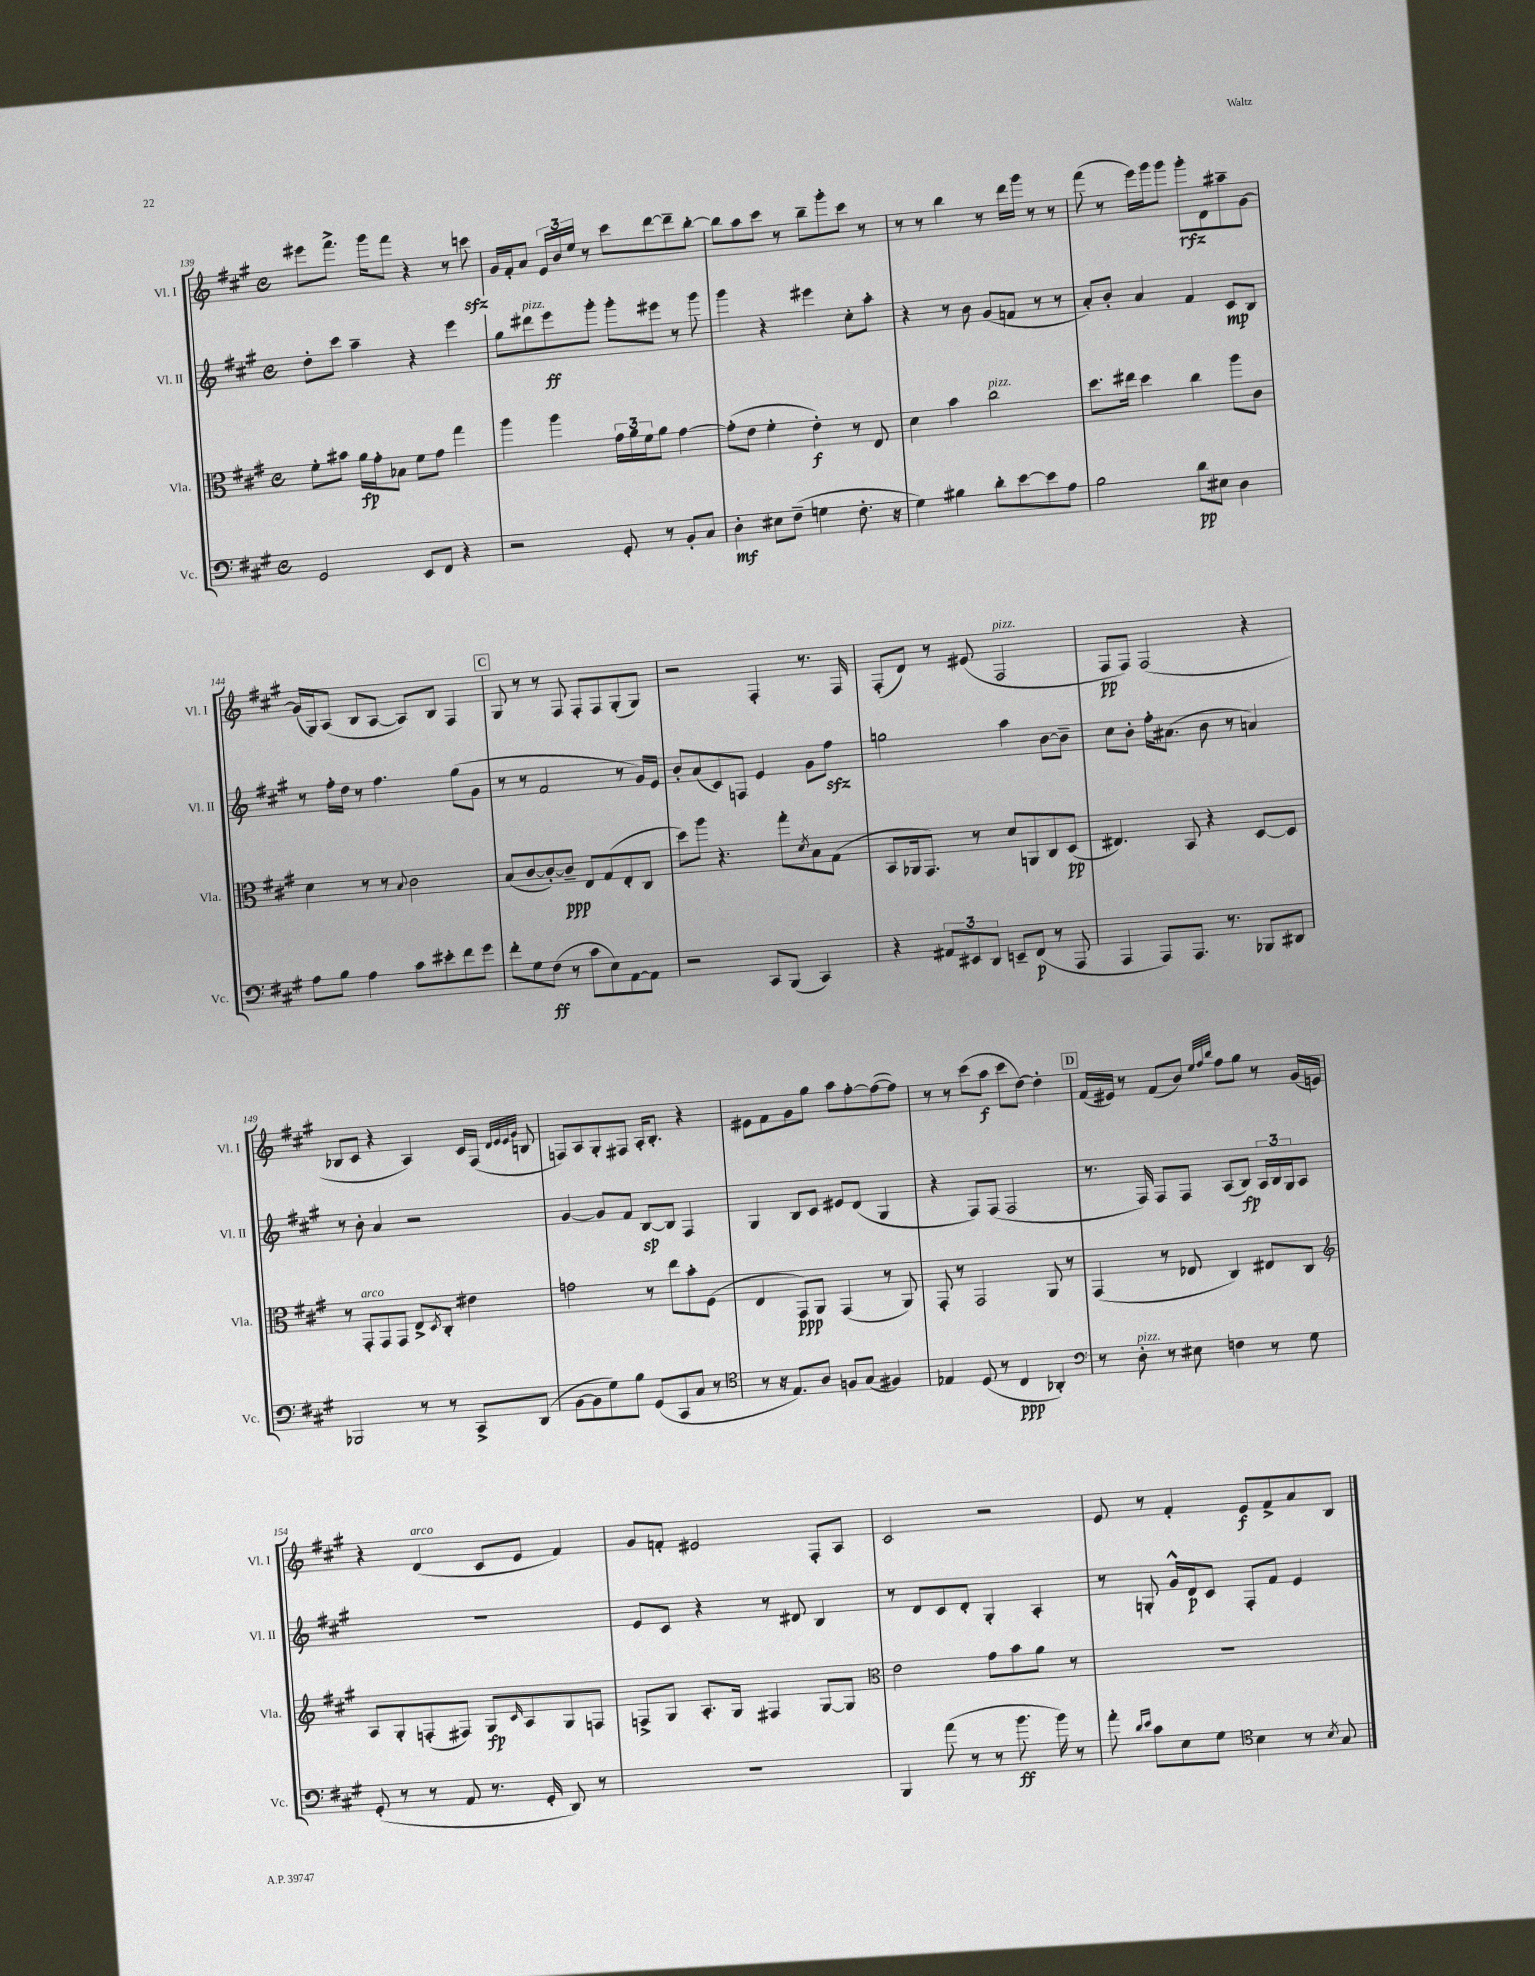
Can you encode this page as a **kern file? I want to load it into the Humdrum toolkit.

**kern	**dynam	**kern	**dynam	**kern	**dynam	**kern	**dynam
*part4	*part4	*part3	*part3	*part2	*part2	*part1	*part1
*staff4	*staff4	*staff3	*staff3	*staff2	*staff2	*staff1	*staff1
*I"Vc.	*	*I"Vla.	*	*I"Vl. II	*	*I"Vl. I	*
*I'Vc.	*	*I'Vla.	*	*I'Vl. II	*	*I'Vl. I	*
*clefF4	*	*clefC3	*	*clefG2	*	*clefG2	*
*k[f#c#g#]	*	*k[f#c#g#]	*	*k[f#c#g#]	*	*k[f#c#g#]	*
*M4/4	*	*M4/4	*	*M4/4	*	*M4/4	*
*met(c)	*	*met(c)	*	*met(c)	*	*met(c)	*
=139	=139	=139	=139	=139	=139	=139	=139
2GG#/	.	8f#'\L	.	8dd'\L	.	8eee#X\L	.
.	.	8b#X\J	.	8ccc#\J	.	8.fff#^\J	.
.	.	16a\LL	fp	4aa~\	.	.	.
.	.	16g#'\J	.	.	.	16ggg#\KL	.
.	.	8B-X\J	.	.	.	8fff#\J	.
8EE/L	.	8f#\L	.	4r	.	4r	.
8FF#/J	.	8g#\J	.	.	.	.	.
4r	.	4gg#\	.	4eee\	.	8r	.
.	.	.	.	.	.	8cccnzz\	.
=140	=140	=140	=140	=140	=140	=140	=140
2r	.	4aa\	.	8gg#\L	.	16g#/LL	.
.	.	.	.	.	.	16f#'/J	.
!	!	!	!	!LO:TX:a:i:t=pizz.	!	!	!
.	.	.	.	8ddd#X\	.	8a/J	.
.	.	4aa\	.	8eee\	ff	24e/LL	.
.	.	.	.	.	.	24b/	.
.	.	.	.	.	.	24ee/JJ	.
.	.	.	.	8ggg#'\J	.	8r	.
8GG#'/	.	24g#\LL	.	8ggg#'\L	.	8ccc#\L	.
.	.	24a\	.	.	.	.	.
.	.	24f#\J	.	.	.	.	.
8r	.	8a\J	.	8eee#X\J	.	[8ddd\	.
8BB'/L	.	[4g#\	.	8r	.	8ddd~\]	.
8C#/J	.	.	.	8ggg#\	.	[8bb'\J	.
=141	=141	=141	=141	=141	=141	=141	=141
4D'\	mf	(8g#'\L]	.	4ggg#\	.	8bb\L]	.
.	.	8e\J	.	.	.	8aa\	.
8E#X\L	.	4f#'\	.	4r	.	8ccc#\J	.
(8F#~\J	.	.	.	.	.	8r	.
4Gn\	.	4e'\)	f	4eee#X\	.	8bb~\L	.
.	.	.	.	.	.	8ggg#'\	.
8.F#'\	.	8r	.	8cc#'\L	.	8ccc#\J	.
.	.	8E/	.	8aa'\J	.	8r	.
16r	.	.	.	.	.	.	.
=142	=142	=142	=142	=142	=142	=142	=142
4G#\)	.	4d\	.	4r	.	8r	.
.	.	.	.	.	.	8r	.
4B#X\	.	4b\	.	8r	.	4bb\	.
.	.	.	.	8b\	.	.	.
!	!	!LO:TX:a:i:t=pizz.	!	!	!	!	!
8d'\L	.	2cc#\	.	(8g#/L	.	8r	.
[8e\	.	.	.	8fn/J	.	16ddd\LL	.
.	.	.	.	.	.	16ggg#\JJ	.
8e\]	.	.	.	8r	.	8r	.
8A\J	.	.	.	8r	.	8r	.
=143	=143	=143	=143	=143	=143	=143	=143
2B\	.	8.dd\L	.	8a'/L)	.	(8fff#\	.
.	.	.	.	8b'/J	.	8r	.
.	.	16ee#X\Jk	.	.	.	.	.
.	.	4dd\	.	4a/	.	16eee\LL)	.
.	.	.	.	.	.	16ggg#\J	.
.	.	.	.	.	.	8ggg#\J	.
8d\L	pp	4cc#\	.	4f#/	.	8ggg#'\L	rfz
8E#X\J	.	.	.	.	.	8d\	.
4D\	.	8aa\L	.	8c#/L	mp	8aa#X~\	.
.	.	8c#\J	.	8B/J	.	[8g#\J	.
!!LO:LB:g=z
=144	=144	=144	=144	=144	=144	=144	=144
8A\L	.	4d\	.	8r	.	(16g#/LL]	.
.	.	.	.	.	.	16G#/J)	.
8B\J	.	.	.	16ff#'\LL	.	(8A/J	.
.	.	.	.	16dd\JJ	.	.	.
4A\	.	8r	.	8r	.	8B/L	.
.	.	8r	.	4.ff#\	.	[8A/J	.
.	.	8qqB/	.	.	.	.	.
8c#\L	.	2c#\	.	.	.	8A/L])	.
8e#X'\	.	.	.	.	.	8B/J	.
8f#\	.	.	.	(8gg#\L	.	4F#/	.
8g#\J	.	.	.	8g#\J	.	.	.
!!LO:REH:place=s1:t=C
=145	=145	=145	=145	=145	=145	=145	=145
8f#'\L	.	(8B/L	.	8r	.	8G#/	.
8G#\	.	[8c#/	.	8r	.	8r	.
(8F#\J	ff	8c#'/_)	.	2f#/	.	8r	.
8r	.	8c#~/J]	ppp	.	.	8F#/	.
8c#\L	.	8E/L	.	.	.	8F#'/L	.
8E\)	.	(8G#/	.	.	.	8F#/	.
[8AA\	.	8E'/	.	8r	.	(8G#'/	.
8AA\J]	.	8C#/J	.	16g#/LL)	.	8G#/J)	.
.	.	.	.	16e/JJ	.	.	.
=146	=146	=146	=146	=146	=146	=146	=146
2r	.	8dd\L)	.	8b'/L	.	2r	.
.	.	8aa\J	.	(8a/	.	.	.
.	.	4.r	.	8c#/)	.	.	.
.	.	.	.	8Fn/J	.	.	.
8CC#/L	.	.	.	4e/	.	4F#'/	.
(8BBB/J	.	8gg#'\L	.	.	.	.	.
.	.	8qd/	.	.	.	.	.
4CC#/)	.	8B\	.	8g#\L	.	8.r	.
.	.	(8G#\J	.	8ff#zz\J	.	.	.
.	.	.	.	.	.	16F#/	.
=147	=147	=147	=147	=147	=147	=147	=147
4r	.	8BB/L	.	2ggn\	.	(8F#'/L	.
.	.	16AA-X/k	.	.	.	8d/J)	.
.	.	8.GG#/J)	.	.	.	.	.
12AA#X/L	.	.	.	.	.	8r	.
12EE#X/	.	.	.	.	.	.	.
.	.	8r	.	.	.	(8e#X/	.
12DD/J	.	.	.	.	.	.	.
!	!	!	!	!	!	!LO:TX:a:i:t=pizz.	!
8EEn~/L	.	8d/L	.	4aa\	.	2F#/	.
(8FF#/J	p	8AAn/	.	.	.	.	.
8r	.	8C#/	.	[8b\L	.	.	.
8AAA/	.	(8D/J	pp	8b~\J]	.	.	.
=148	=148	=148	=148	=148	=148	=148	=148
4AAA/	.	4.E#X/)	.	8cc#\L	.	8F#/L	pp
.	.	.	.	8b'\J	.	8F#/J)	.
8AAA/L)	.	.	.	16ff#'\KL	.	(2F#/	.
.	.	.	.	(8.a#X\J	.	.	.
8.AAA/J	.	8BB/	.	.	.	.	.
.	.	4r	.	8b\	.	.	.
8.r	.	.	.	.	.	.	.
.	.	.	.	8r	.	.	.
8BBB-X/L	.	[8D/L	.	4an/)	.	4r	.
8DD#X/J	.	8D/J]	.	.	.	.	.
!!LO:LB:g=z
=149	=149	=149	=149	=149	=149	=149	=149
2BBB-X/	.	8r	.	8r	.	8B-X/L	.
!	!	!LO:TX:a:i:t=arco	!	!	!	!	!
.	.	8GG#'/L	.	8b'\	.	8c#/J	.
.	.	8GG#/	.	4a/	.	4r	.
.	.	8GG#/J	.	.	.	.	.
8r	.	8E^/L	.	2r	.	4A/)	.
.	.	8qD/	.	.	.	.	.
8r	.	8C#'/J	.	.	.	.	.
8CC#^/L	.	4e#X\	.	.	.	16c#/LL	.
.	.	.	.	.	.	(16F#/JJ	.
.	.	.	.	.	.	32qqd/LLL	.
.	.	.	.	.	.	32qqe/	.
.	.	.	.	.	.	32qqe/	.
.	.	.	.	.	.	32qqg#/JJJ	.
(8DD/J	.	.	.	.	.	8Bn/	.
=150	=150	=150	=150	=150	=150	=150	=150
[8BB\L	.	2gn\	.	[4g#/	.	8Fn/L)	.
8BB\]	.	.	.	.	.	8A/	.
8G#\)	.	.	.	8g#/L]	.	8G#'/	.
8B\J	.	.	.	8f#/J	.	8F#X/J	.
(8GG#/L	.	8r	.	[8B/L	sp	16A'/KL	.
.	.	.	.	.	.	8.B'/J	.
8CC#/	.	8ee\L	.	8B/J]	.	.	.
8C#/J	.	8b'\	.	4F#/	.	4r	.
8r	.	(8F#\J	.	.	.	.	.
=151	=151	=151	=151	=151	=151	=151	=151
*clefC4	*	*	*	*	*	*	*
8r	.	4E/	.	4G#/	.	8e#X\L	.
16r	.	.	.	.	.	8f#\	.
8.E/L)	.	.	.	.	.	.	.
.	.	8GG#/L)	ppp	8B/L	.	8g#\	.
8A/J	.	8AA/J	.	8c#/J	.	8gg#\J	.
8Fn/L	.	(4GG#/	.	8e#X/L	.	8aa\L	.
(8G#/J	.	.	.	(8d/J	.	[8ff#'\	.
4F#X/)	.	8r	.	4G#/	.	(8ff#\_	.
.	.	8AA/)	.	.	.	8ff#\J])	.
=152	=152	=152	=152	=152	=152	=152	=152
4E-X/	.	8GG#'/	.	4r	.	8r	.
.	.	8r	.	.	.	8r	.
(8D/	.	2GG#/	.	8F#/L)	.	(8ccc#\L	.
8r	.	.	.	(8F#/J	.	8aa\J	f
4C#/	ppp	.	.	2F#/	.	8ccc#\L	.
.	.	.	.	.	.	[8dd\J)	.
4AA-X'/)	.	8AA/	.	.	.	4dd'\]	.
.	.	8r	.	.	.	.	.
!!LO:REH:place=s1:t=D
=153	=153	=153	=153	=153	=153	=153	=153
*clefF4	*	*	*	*	*	*	*
8r	.	(4GG#/	.	8.r	.	(16f#/LL	.
.	.	.	.	.	.	16e#X/JJ)	.
!LO:TX:a:i:t=pizz.	!	!	!	!	!	!	!
8D'\	.	.	.	.	.	8r	.
.	.	.	.	16F#/)	.	.	.
8r	.	8r	.	8F#/L	.	(8f#/L	.
8E#X\	.	8E-X/	.	8F#/J	.	8b/J)	.
.	.	.	.	.	.	32qqee/LLL	.
.	.	.	.	.	.	32qqff#/	.
.	.	.	.	.	.	32qqbb/JJJ	.
4Fn\	.	4C#/)	.	(8A/L	.	8ff#\L	.
.	.	.	.	8B/J)	fp	8gg#\J	.
8r	.	8E#X/L	.	24A/LL	.	8r	.
.	.	.	.	24B/	.	.	.
.	.	.	.	24G#/J	.	.	.
8G#\	.	8C#/J	.	8A/J	.	(16g#/LL	.
.	.	.	.	.	.	16en/JJ)	.
!!LO:LB:g=z
=154	=154	=154	=154	=154	=154	=154	=154
*	*	*clefG2	*	*	*	*	*
(8GG#'/	.	8A/L	.	1r	.	4r	.
8r	.	8G#'/	.	.	.	.	.
!	!	!	!	!	!	!LO:TX:a:i:t=arco	!
8r	.	(8Fn'/	.	.	.	(4d/	.
8AA/	.	8F#X/J)	.	.	.	.	.
8.r	.	8G#/L	fp	.	.	8c#/L	.
.	.	16qqc#/	.	.	.	.	.
.	.	8A/	.	.	.	8e/J	.
16GG#'/	.	.	.	.	.	.	.
8DD/)	.	8G#/	.	.	.	4f#/)	.
8r	.	8Fn/J	.	.	.	.	.
=155	=155	=155	=155	=155	=155	=155	=155
1r	.	8Fn^/L	.	8e/L	.	8g#/L	.
.	.	8G#/J	.	8c#/J	.	8fn'/J	.
.	.	8.A'/L	.	4r	.	2e#X/	.
.	.	16G#/Jk	.	.	.	.	.
.	.	4F#X/	.	8r	.	.	.
.	.	.	.	8d#X/	.	.	.
.	.	[8G#/L	.	4B/	.	8F#'/L	.
.	.	8G#/J]	.	.	.	8A/J	.
=156	=156	=156	=156	=156	=156	=156	=156
*	*	*clefC3	*	*	*	*	*
4BBB/	.	2e\	.	8r	.	2c#/	.
.	.	.	.	8d/L	.	.	.
(8a\	.	.	.	8c#/	.	.	.
8r	.	.	.	8d'/J	.	.	.
8r	.	8g#\L	.	4G#'/	.	2r	.
8.b\	ff	8b\	.	.	.	.	.
.	.	8a\J	.	4A'/	.	.	.
16b\)	.	.	.	.	.	.	.
8r	.	8r	.	.	.	.	.
=157	=157	=157	=157	=157	=157	=157	=157
8a'\	.	1r	.	8r	.	8e/	.
16qqd/LL	.	.	.	.	.	.	.
16qqe/JJ	.	.	.	.	.	.	.
8c#\L	.	.	.	8Gn'/	.	8r	.
8E\	.	.	.	16g#^^/LL	.	4f#'/	.
.	.	.	.	16d/J	p	.	.
8G#\J	.	.	.	8c#/J	.	.	.
*clefC4	*	*	*	*	*	*	*
4B\	.	.	.	8F#'/L	.	8e/L	f
.	.	.	.	8f#/J	.	8f#^/	.
8r	.	.	.	4e/	.	8a/	.
8qB/	.	.	.	.	.	.	.
8G#/	.	.	.	.	.	8B/J	.
==	==	==	==	==	==	==	==
*-	*-	*-	*-	*-	*-	*-	*-
